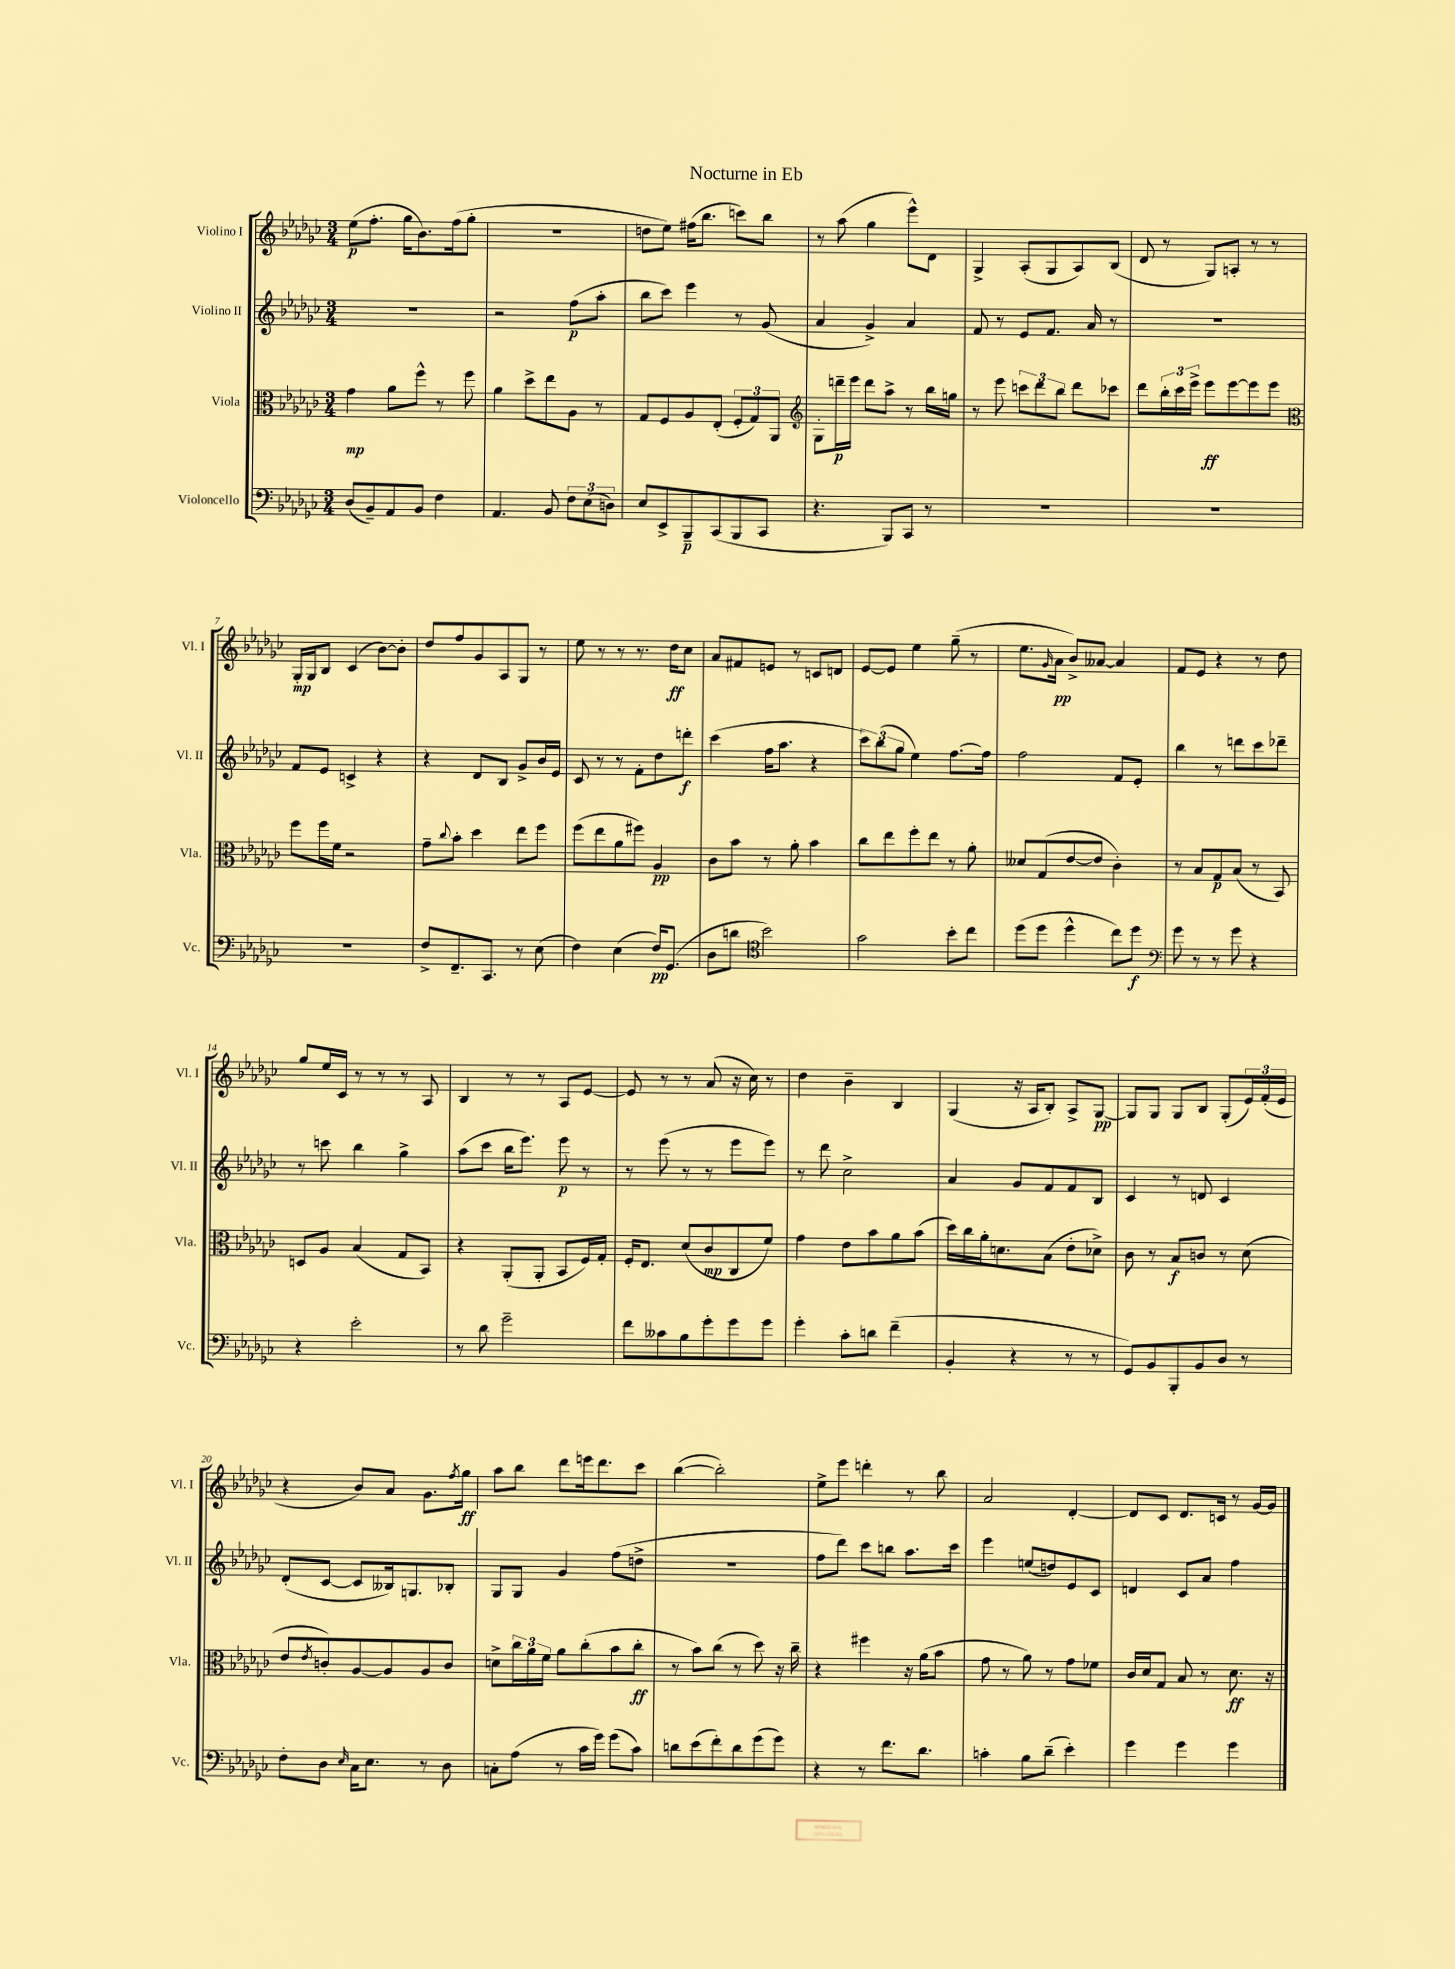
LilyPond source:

\header { title = "Nocturne in Eb" }
<<
\new StaffGroup <<
\new Staff = "s0" \with { instrumentName = "Violino I" shortInstrumentName = "Vl. I" } {
    \clef treble \key ges \major \numericTimeSignature \time 3/4
    ees''8\p( f''8.-. ges''16 bes'8.) f''16( ges''8-. |
    R2. |
    d''8 ees''8) fis''16( bes''8. c'''8) bes''8 |
    r8 aes''8( ges''4 ees'''8-^) des'8 |
    ges4-> aes8-.( ges8 aes8) bes8( |
    des'8 r8 ges8) a8-. r8 r8 |
    ges16-.\mp ges16 bes8 ces'4( bes'8~) bes'8-. |
    des''8 f''8 ges'8 aes8 ges8 r8 |
    ees''8 r8 r8 r8. des''16\ff ces''8 |
    aes'8 fis'8 e'8 r8 c'8 d'8 |
    ees'8~ ees'8 ees''4 ges''8--( r8 |
    ees''8. \grace { ges'16 } aes'16\pp bes'8->) aeses'8~ aeses'4 |
    f'8 ees'8 r4 r8 des''8 |
    ges''8 ees''16 ces'16 r8 r8 r8 aes8 |
    bes4 r8 r8 aes8 ees'8~ |
    ees'8 r8 r8 aes'8( r16 ces''16) r8 |
    des''4 bes'4-- bes4 |
    ges4( r16 aes16 bes8-.) aes8-> ges8~\pp |
    ges8 ges8 ges8 bes8 ges8-.( \tuplet 3/2 { ees'16) f'16-.( ees'16 } |
    r4 bes'8) aes'8 ges'8. \acciaccatura { f''8 } ges''16\ff |
    aes''8 bes''8 des'''8 e'''16 des'''8. ces'''8 |
    bes''4~( bes''2-.) |
    ees''8-> ees'''8 d'''4-. r8 bes''8 |
    aes'2 des'4~-. |
    des'8 ces'8 des'8. c'16 r8 ges'16~ ges'16 \bar "|." |
}
\new Staff = "s1" \with { instrumentName = "Violino II" shortInstrumentName = "Vl. II" } {
    \clef treble \key ges \major \numericTimeSignature \time 3/4
    R2. |
    r2 f''8\p( aes''8-. |
    bes''8 ces'''8) ees'''4 r8 ges'8( |
    aes'4 ges'4->) aes'4 |
    f'8 r8 ees'8 f'8. aes'16 r8 |
    R2. |
    f'8 ees'8 c'4-> r4 |
    r4 des'8 bes8 ges'8-> bes'16 ees'16 |
    ces'8 r8 r8 f'8-. des''8 d'''8-.\f |
    ces'''4( f''16 aes''8. r4 |
    \tuplet 3/2 { ces'''8) bes''8( ges''8 } ees''4) f''8.~ f''16 |
    f''2 f'8 ees'8-. |
    bes''4 r8 d'''8 ces'''8 des'''8-- |
    r8 c'''8 bes''4 ges''4-> |
    aes''8( ces'''8 bes''16 ees'''8.) ees'''8\p r8 |
    r8 ees'''8( r8 r8 ees'''8 ees'''8) |
    r8 des'''8 ces''2-> |
    aes'4 ges'8 f'8 f'8 bes8 |
    ces'4 r8 d'8 ces'4 |
    des'8-.( ces'8~ ces'8 beses16) g8. bes8-. |
    ges8 ges8 ges'4 f''8( d''8-> |
    R2. |
    f''8 des'''8) ces'''8 b''8 aes''8. ces'''16 |
    ees'''4 e''8( d''8) ees'8 ces'8 |
    d'4 ces'8 aes'8 f''4 \bar "|." |
}
\new Staff = "s2" \with { instrumentName = "Viola" shortInstrumentName = "Vla." } {
    \clef alto \key ges \major \numericTimeSignature \time 3/4
    ges'4\mp aes'8 f''8-^ r8 f''8 |
    aes'4 des''8-> ees''8 aes8 r8 |
    ges8 f8 aes8 ees8-.( \tuplet 3/2 { f8-. ges8) aes,8 } |
    \clef treble ges8-. d'''16--\p ees'''16 d'''8 aes''8-> r8 bes''16 g''16 |
    r8 ees'''8 \tuplet 3/2 { c'''8 des'''8 bes''8 } des'''8 ces'''8 |
    des'''8 \tuplet 3/2 { bes''16-. ces'''16 ees'''16-> } ees'''8\ff ees'''8~ ees'''8 ees'''8 |
    \clef alto f''8 f''16 f'16 r2 |
    ges'8-- \appoggiatura { ces''8 } bes'8-. des''4 ees''8 f''8 |
    f''8( ees''8 aes'8 fis''8) aes4\pp |
    ces'8 bes'8 r8 aes'8-. bes'4 |
    ces''8 ees''8 f''8-. ees''8 r8 aes'8-. |
    deses'8 ges8( ees'8~ ees'8 ces'4-.) |
    r8 bes8 ges8\p bes8( r8 bes,8) |
    d8 aes8 bes4( ges8 bes,8) |
    r4 aes,8-.( aes,8-. bes,8 f16) ges16-. |
    f16-. ees8. des'8( ces'8\mp ces8 f'8) |
    ges'4 ees'8 bes'8 aes'8 bes'8( |
    des''16) ces''16 aes'16-. d'8. bes8( ees'8-. des'8->) |
    ces'8 r8 bes8\f c'8 r8 des'8( |
    ees'8 \acciaccatura { ees'8 } c'8-.) aes8~ aes8 aes8 c'8 |
    d'8-> \tuplet 3/2 { ces''16 aes'16 f'16 } aes'8 ces''8-.( bes'8 ces''8-.\ff |
    r8 bes'8) ces''8( r8 des''8) r16 ces''16-- |
    r4 fis''4 r16 aes'16( bes'8 |
    ges'8 r8 aes'8) r8 ges'8 fes'8 |
    ces'16 des'16 ges8 bes8 r8 des'8.\ff r16 \bar "|." |
}
\new Staff = "s3" \with { instrumentName = "Violoncello" shortInstrumentName = "Vc." } {
    \clef bass \key ges \major \numericTimeSignature \time 3/4
    des8( bes,8--) aes,8 bes,8 f4 |
    aes,4. bes,8 \tuplet 3/2 { f8 ees8( d8) } |
    ees8 ees,8-> bes,,8--\p ces,8( bes,,8 ces,8 |
    r4. bes,,8) ces,8 r8 |
    R2. |
    R2. |
    R2. |
    f8-> f,8.-- ces,8. r8 ees8( |
    f4) ees4( f16\pp) ges,8.( |
    des8 d'8 \clef tenor bes'2) |
    ges'2 bes'8-. ces''8 |
    des''8( des''8 des''4-^ ces''8) des''8\f |
    \clef bass ges'8 r8 r8 ges'8 r4 |
    r4 ees'2-. |
    r8 des'8 ges'2-- |
    f'8 ceses'8 bes8 ges'8-. ges'8 ges'8 |
    ges'4-. ces'8-. d'8 f'4--( |
    bes,4-. r4 r8 r8 |
    ges,8) bes,8 bes,,8-. bes,8 des8 r8 |
    f8-. des8 \grace { ees16 } ces16 ees8. r8 des8 |
    c8-. aes8( r8 ces'16 ges'16) ges'8( ces'8) |
    d'8 ees'8( f'8-.) d'8 ges'8( ges'8) |
    r4 r8 f'8. des'8. |
    c'4-. bes8 des'8--( ees'4-.) |
    ges'4 ges'4 ges'4 \bar "|." |
}
>>
>>
